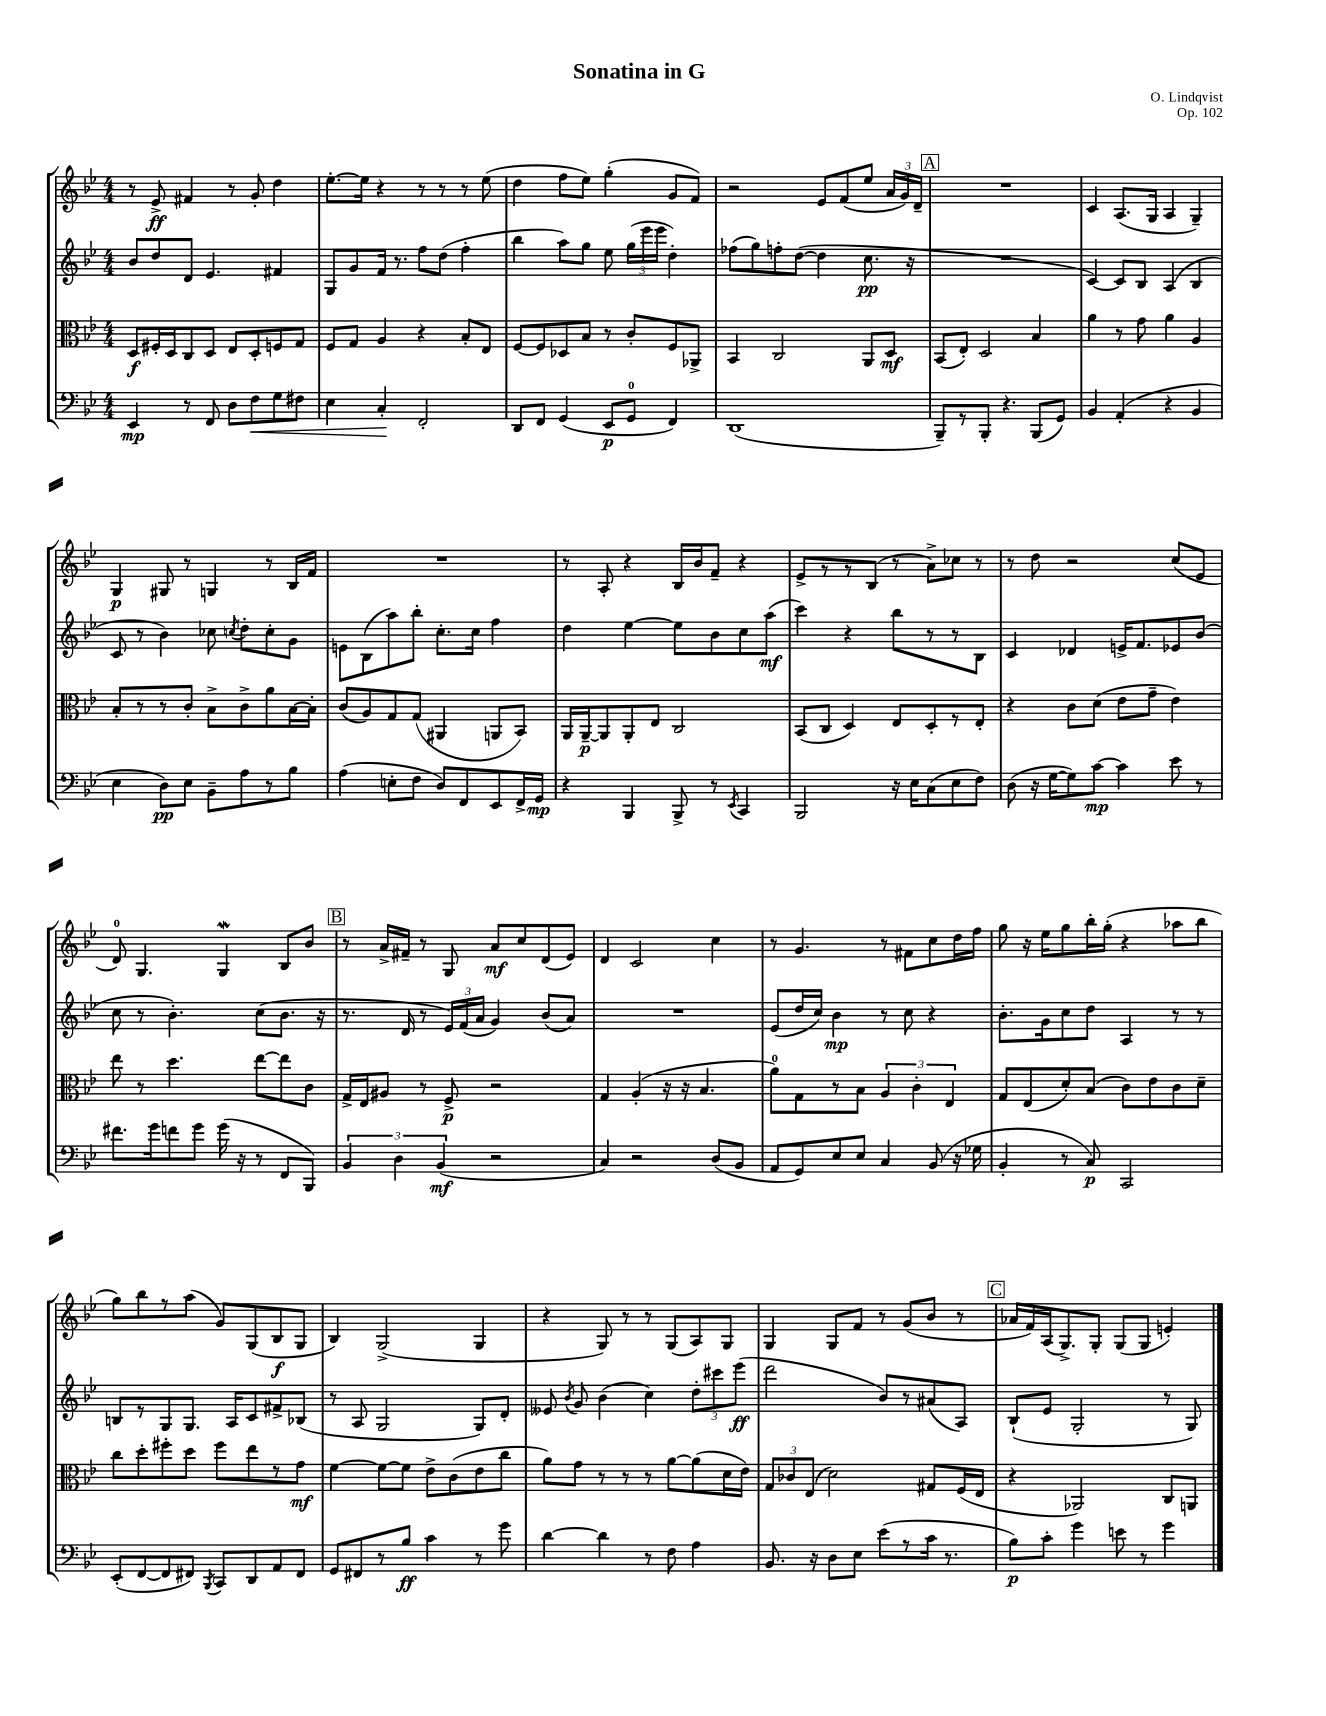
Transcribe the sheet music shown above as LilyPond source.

\header { title = "Sonatina in G" composer = "O. Lindqvist" opus = "Op. 102" }
<<
\new StaffGroup <<
\new Staff = "s0" {
    \clef treble \key bes \major \numericTimeSignature \time 4/4
    \autoBeamOff r8 ees'8->\ff fis'4 r8 g'8-. d''4 |
    ees''8.[~-. ees''16] r4 r8 r8 r8 ees''8( |
    d''4 f''8[ ees''8]) g''4-.( g'8[ f'8]) |
    r2 ees'8[ f'8( ees''8] \tuplet 3/2 { a'16[ g'16) d'16]-- } |
    \mark \markup { \box "A" } R1 |
    c'4 a8.[( g16] a4 g4--) |
    g4\p gis8 r8 g4 r8 bes16[ f'16] |
    R1 |
    r8 a8-. r4 bes16[ bes'16 f'8]-- r4 |
    ees'8[-> r8 r8 bes8]( r8 a'8[->) ces''8] r8 |
    r8 d''8 r2 c''8[( ees'8] |
    d'8-0) g4. g4\mordent bes8[ bes'8] |
    \mark \markup { \box "B" } r8 a'16[-> fis'16]-- r8 g8 a'8[\mf c''8 d'8( ees'8]) |
    d'4 c'2 c''4 |
    r8 g'4. r8 fis'8[ c''8 d''16 f''16] |
    g''8 r16 ees''16[ g''8 bes''16-. g''16]-.( r4 aes''8[ bes''8] |
    g''8[) bes''8 r8 a''8]( g'8[) g8( bes8\f g8] |
    bes4) g2->( g4 |
    r4 g8) r8 r8 g8[( a8) g8] |
    g4 g8[ f'8] r8 g'8[( bes'8] r8 |
    \mark \markup { \box "C" } aes'16[ f'16) a16( g8.->) g8]-. g8[( g8] e'4-.) \bar "|." |
}
\new Staff = "s1" {
    \clef treble \key bes \major \numericTimeSignature \time 4/4
    \autoBeamOff bes'8[ d''8 d'8] ees'4. fis'4 |
    g8[ g'8 f'16] r8. f''8[ d''8]( f''4-. |
    bes''4 a''8[) g''8] ees''8 \tuplet 3/2 { g''16[( ees'''16 ees'''16] } d''4-.) |
    fes''8[( g''8) f''8-. d''8]~( d''4 c''8.\pp r16 |
    \mark \markup { \box "A" } R1 |
    c'4~) c'8[ bes8] a4( bes4 |
    c'8 r8 bes'4) ces''8 \acciaccatura { c''8 } d''8[-. c''8-. g'8] |
    e'8[ bes8( a''8) bes''8]-. c''8.[-. c''16] f''4 |
    d''4 ees''4~ ees''8[ bes'8 c''8 a''8]\mf( |
    c'''4) r4 bes''8[ r8 r8 bes8] |
    c'4 des'4 e'16[-> f'8. ees'8 bes'8]( |
    c''8 r8 bes'4.-.) c''8[( bes'8.] r16 |
    \mark \markup { \box "B" } r8. d'16 r8 \tuplet 3/2 { ees'16[) f'16( a'16] } g'4) bes'8[( a'8]) |
    R1 |
    ees'8[( d''16 c''16]) bes'4\mp r8 c''8 r4 |
    bes'8.[-. g'16 c''8 d''8] a4 r8 r8 |
    b8[ r8 g8 g8.] a16[ c'8 fis'8-> bes8]( |
    r8 a8 g2 g8[) d'8]-. |
    eeses'8 \acciaccatura { bes'8 } g'8 bes'4( c''4) \tuplet 3/2 { d''8[-. cis'''8 ees'''8]\ff( } |
    d'''2 bes'8[) r8 ais'8( a8]) |
    \mark \markup { \box "C" } bes8[-!( ees'8] g2-. r8 g8) \bar "|." |
}
\new Staff = "s2" {
    \clef alto \key bes \major \numericTimeSignature \time 4/4
    \autoBeamOff d8[\f fis16-. d16 c8 d8] ees8[ d8-. f8 g8] |
    f8[ g8] a4 r4 bes8[-. ees8] |
    f8[~ f8 des8 bes8] r8 c'8[-. f8 aes,8]-> |
    bes,4 c2 a,8[ d8]\mf |
    \mark \markup { \box "A" } bes,8[( ees8]-.) d2 bes4 |
    a'4 r8 g'8 a'4 a4 |
    bes8[-. r8 r8 c'8]-. bes8[-> c'8-> a'8 bes16~ bes16]-. |
    c'8[( a8) g8 g8]( ais,4 a,8[ bes,8]) |
    a,16[ a,16~--\p a,8 a,8-. ees8] c2 |
    bes,8[( c8] d4) ees8[ d8-. r8 ees8]-. |
    r4 c'8[ d'8]( ees'8[ g'8]-- ees'4) |
    ees''8 r8 d''4. ees''8[~ ees''8 c'8] |
    \mark \markup { \box "B" } g16[-> ees16 ais8] r8 f8->\p r2 |
    g4 a4-.( r16 r16 bes4. |
    a'8[-0) g8 r8 bes8] \tuplet 3/2 { a4 c'4-. ees4 } |
    g8[ ees8( d'8-.) bes8]( c'8[) ees'8 c'8 d'8]-- |
    c''8[ d''8-. fis''8-. d''8] fis''8[ ees''8 r8 g'8]\mf |
    f'4~ f'8[~ f'8] ees'8[-> c'8( ees'8 c''8] |
    a'8[) g'8] r8 r8 r8 a'8[~ a'8( d'16 ees'16]) |
    \tuplet 3/2 { g8[ ces'8 ees8]( } d'2) gis8[ f16( ees16] |
    \mark \markup { \box "C" } r4 aes,2) c8[ a,8] \bar "|." |
}
\new Staff = "s3" {
    \clef bass \key bes \major \numericTimeSignature \time 4/4
    \autoBeamOff ees,4\mp r8 f,8 d8[ f8\< g8 fis8] |
    ees4 c4-.\! f,2-. |
    d,8[ f,8] g,4( ees,8[\p g,8]-0 f,4) |
    d,1( |
    \mark \markup { \box "A" } bes,,8[--) r8 bes,,8]-. r4. bes,,8[( g,8]) |
    bes,4 a,4-.( r4 bes,4 |
    ees4 d8[\pp) ees8] bes,8[-- a8 r8 bes8] |
    a4( e8[-. f8] d8[) f,8 ees,8 f,16-> g,16]\mp |
    r4 bes,,4 bes,,8-> r8 \acciaccatura { ees,8 } c,4 |
    bes,,2 r16 ees16[ c8( ees8 f8]) |
    d8( r16 g16[~ g8) c'8]~\mp c'4 ees'8 r8 |
    fis'8.[ g'16 f'8 g'8] g'16( r16 r8 f,8[ bes,,8]) |
    \mark \markup { \box "B" } \tuplet 3/2 { bes,4 d4 bes,4\mf( } r2 |
    c4) r2 d8[( bes,8] |
    a,8[ g,8) ees8 ees8] c4 bes,8( r16 ges16 |
    bes,4-. r8 c8\p) c,2 |
    ees,8[-.( f,8~ f,8 fis,8]) \acciaccatura { bes,,8 } c,8[ d,8 a,8 fis,8] |
    g,8[ fis,8 r8 bes8]\ff c'4 r8 g'8 |
    d'4~ d'4 r8 f8 a4 |
    bes,8. r16 d8[ ees8] ees'8[( r8 c'16] r8. |
    \mark \markup { \box "C" } bes8[\p) c'8]-. g'4 e'8 r8 g'4 \bar "|." |
}
>>
>>
\layout { \context { \Score \remove "Bar_number_engraver" } }
